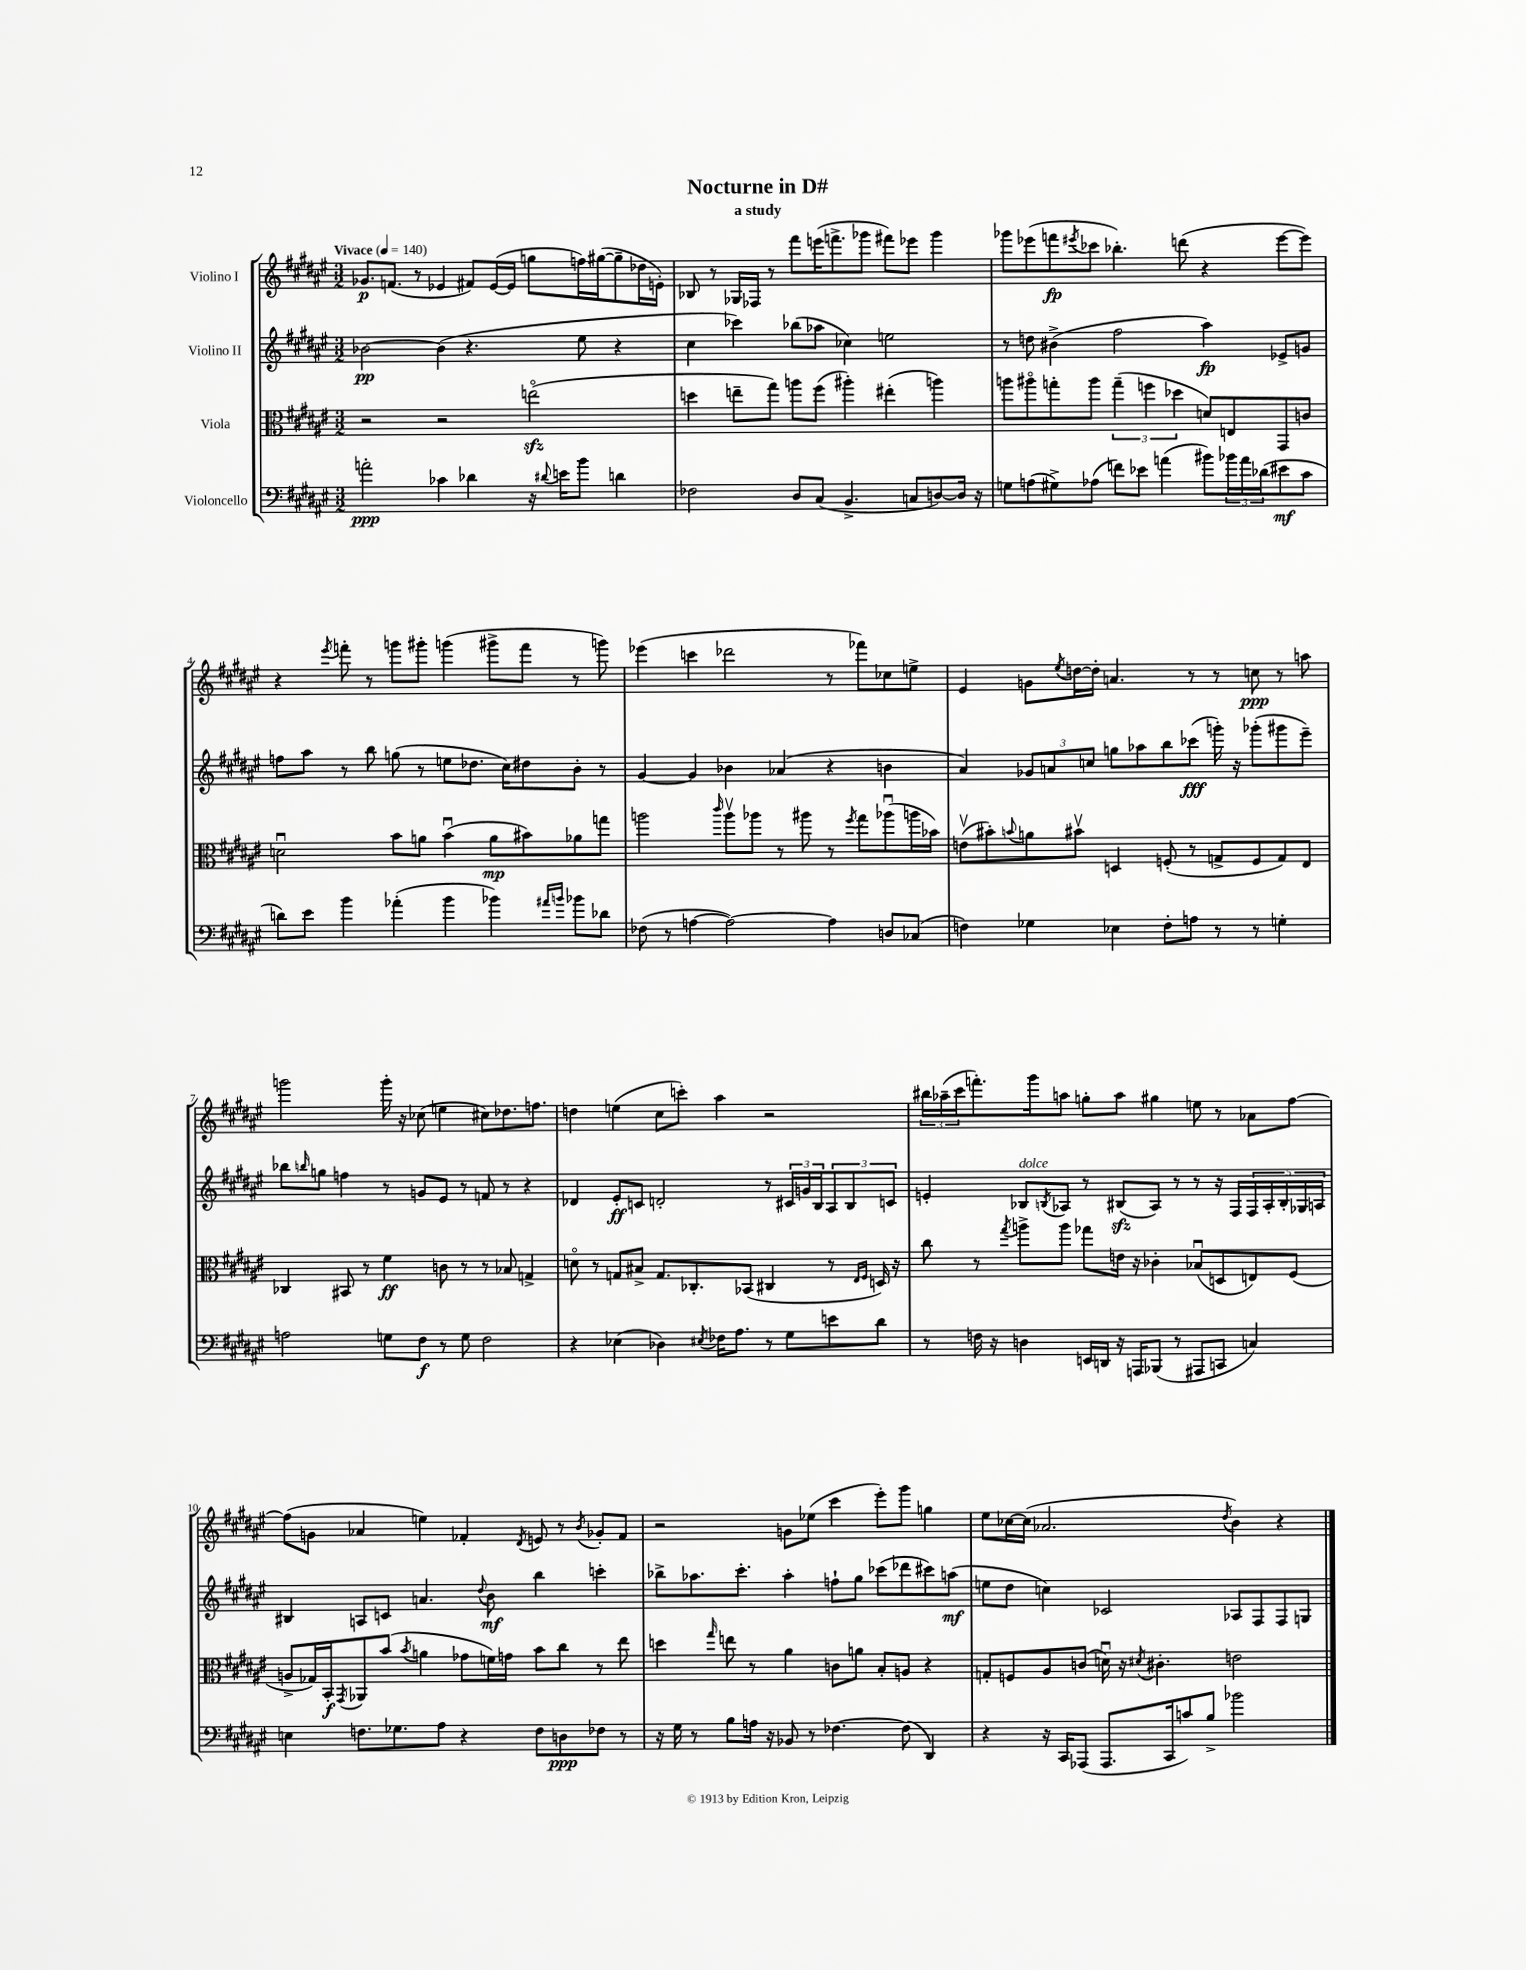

**kern	**kern	**kern	**kern
*staff4	*staff3	*staff2	*staff1
*clefF4	*clefC3	*clefG2	*clefG2
*k[f#c#g#d#a#e#]	*k[f#c#g#d#a#e#]	*k[f#c#g#d#a#e#]	*k[f#c#g#d#a#e#]
*M3/2	*M3/2	*M3/2	*M3/2
*MM140	*MM140	*MM140	*MM140
2a'	2r	[2b-	8.g-
.	.	.	(8.f
.	.	.	8r
4c-	2r	(4b-]	4e-
4d-	.	4.r	8f#)
.	.	.	([16e-
.	.	.	16e-]
16r	(2eeo	.	8gg
8qqd#	.	.	.
16e	.	.	.
8b	.	8ee#	16ff)
.	.	.	([16gg#
4d	.	4r	8gg#~]
.	.	.	16dd-
.	.	.	16e')
=	=	=	=
2F-	4dd	4cc#	8B-
.	.	.	8r
.	8ee~	4ccc-)	16G-
.	.	.	16F-
.	8gg#)	.	8r
8D#	8aa	(8bb-	8fff#
(8C#	(8ff#	8aa-	(16eee
.	.	.	8.fff^
4.BB^	4aa#')	4cc-)	.
.	.	.	8ggg-
.	(4ee#'	2ee	8fff#)
8C	.	.	8eee-
[8D)	4aa)	.	4ggg-
16D]	.	.	.
16r	.	.	.
=	=	=	=
8G	8aa	8r	8ggg-
(8A	8aa#o	8dd	(8eee-
8G#^)	8gg'	(4b#^	8fff
.	.	.	8qeee#
(8A-	8aa#	.	8ccc-
8f)	(6gg~	2ff#	4.bb-')
8e-	.	.	.
.	6ff	.	.
(4a	.	.	.
.	6dd-	.	.
.	.	.	(8ddd
8b#)	8d)	4aa#)	4r
24b-	8E	.	.
24a	.	.	.
(24d-	.	.	.
8e#	8GG#	8e-^	[8eee#
8c#	8c	8g	8eee#])
=	=	=	=
8d)	2du	8ff	4r
8e#	.	8aa#	.
.	.	.	8qeee#
4b	.	8r	8fff'
.	.	8bb	8r
(4a-'	8b	(8gg	8ggg
.	8a	8r	8ggg#'
4b	(4bu	8ee	(4ggg
.	.	8.dd-	.
4b-)	8a	.	8ggg#^
.	.	16cc#)	.
.	8b#)	8dd#	8fff
16qqa#	.	.	.
16qqb	.	.	.
8b-	8a-	8b'	8r
8d-	8gg	8r	8ggg)
=	=	=	=
(8F-	2aa	[4g#	(4eee-
8r	.	.	.
[4A	.	4g#]	4ccc
.	16qqccc#	.	.
2A_)	8aav	4b-	2ddd-
.	8aa-	.	.
.	8r	(4a-	.
.	8aa#	.	.
4A]	8r	4r	8r
.	8qff#	.	.
.	8gg#	.	8fff-)
8D	(8aa-u	4b	8cc-
(8C-	16aa	.	8ee^
.	16b-)	.	.
=	=	=	=
4F)	(8ev	4a#)	4e#
.	8b#')	.	.
.	8qqb	.	.
4G-	8a	12g-	8g
.	.	12a	.
.	.	.	8qee#
.	8b#v	.	[16dd
.	.	12cc	.
.	.	.	16dd']
4E-	4D	8gg	4.a
.	.	8aa-	.
8F'	(8F'	8bb	.
8A	8r	(8ccc-	8r
8r	8G^	16ggg')	8r
.	.	16r	.
8r	8F	(8ggg-'	8cc
4G'	8G)	8ggg#	8r
.	8E#	8eee#~)	8aa
=	=	=	=
2A	4C-	8bb-	2ggg
.	.	16qqbb	.
.	.	8gg	.
.	8BB#	4ff	.
.	8r	.	.
8G	4f#	8r	16ggg'
.	.	.	16r
8F#	.	8g	(8cc-
8r	8c	8e#	4ee
8G	8r	8r	.
2F#	8r	8f	8cc#)
.	8B-	8r	8.dd-
.	4G^	4r	.
.	.	.	8.ff
=	=	=	=
4r	8do	4d-	4dd
.	8r	.	.
(4E-	8G	8e#'	(4ee
.	8B#^	8c	.
4D-)	8.G	2d'	8cc#
.	.	.	8ccc')
.	8.C-'	.	.
8qE#	.	.	.
16F-	.	.	4aa#
8.A#	.	.	.
.	(8BB-	.	.
8r	4C#	8r	2r
8G#	.	24c#	.
.	.	24g	.
.	.	24B	.
8e	8r	12A#	.
.	.	12B	.
.	16qqE#	.	.
.	16qqF#	.	.
8d#	16D)	.	.
.	.	12c	.
.	16r	.	.
=	=	=	=
8r	8cc#	4e'	24bb#
.	.	.	(24aa-~
.	.	.	24ccc#
16F	8r	.	8.fff')
16r	.	.	.
.	8qgg#	.	.
4D	8aa^	8B-	.
.	.	.	16ggg#
.	.	8qB	.
.	8aa	8A-	8aa
16EE	8gg-	8r	8gg'
16DD	.	.	.
16r	16e	(8B#	8aa
16AAA	16r	.	.
(8BBB-	4c-'	8A-)	4gg#
8r	.	8r	.
8AAA#	(8B-u	8r	8ee
8CC	8D	16r	8r
.	.	16F#	.
4C)	8E)	20F#	8a-
.	.	20A-'	.
.	.	20B#'	.
.	(8F#	.	[8ff#
.	.	20G-	.
.	.	20A	.
=	=	=	=
4E	8A^	4B#	(8ff#]
.	16G-)	.	8g
.	16BB'	.	.
.	8qGG#	.	.
8.F	8AA-	8A	4a-
.	(8b	8c	.
8.G-	.	.	.
.	8qb	.	.
.	4a	4.a	4ee)
8A#	.	.	.
4r	8g-	.	4f-'
.	.	8qqdd#	.
.	16f)	8b	.
.	16g	.	.
.	.	.	8qd#
8F	8b	4bb	8e
8D	8cc#	.	8r
.	.	.	8qb
8F-	8r	4ccc'	8g-'
8r	8ee#	.	8f-
=	=	=	=
16r	4dd	8bb-^	2r
16G#	.	.	.
8r	.	8.aa-	.
.	16qqgg#	.	.
8B	8ee	.	.
.	.	8.ccc#'	.
16A	8r	.	.
16r	.	.	.
8BB-	4a#	4aa-'	8g
8r	.	.	(8ee-
[4.F-	8c	8ff`	4ccc#
.	8a	8gg#	.
.	8B'	(8ccc-	8eee#')
(8F-]	8A	8ddd-	8ggg#
4DD#)	4r	8ccc#)	4gg
.	.	(8aa	.
=	=	=	=
4r	8G'	8ee	8ee#
.	8F	8dd#	[16cc-
.	.	.	(16cc-]
16r	8A#	4cc)	2.a-
16CC#	.	.	.
(8AAA-	(8c	.	.
8.AAA-	16du)	2c-	.
.	16r	.	.
.	8qd#	.	.
.	4.c#'	.	.
16CC#	.	.	.
8c)	.	.	.
8B^	.	.	.
.	.	.	8qdd#
2b-	2e	8A-	4b)
.	.	8F#	.
.	.	8F#	4r
.	.	8G	.
==	==	==	==
*-	*-	*-	*-
